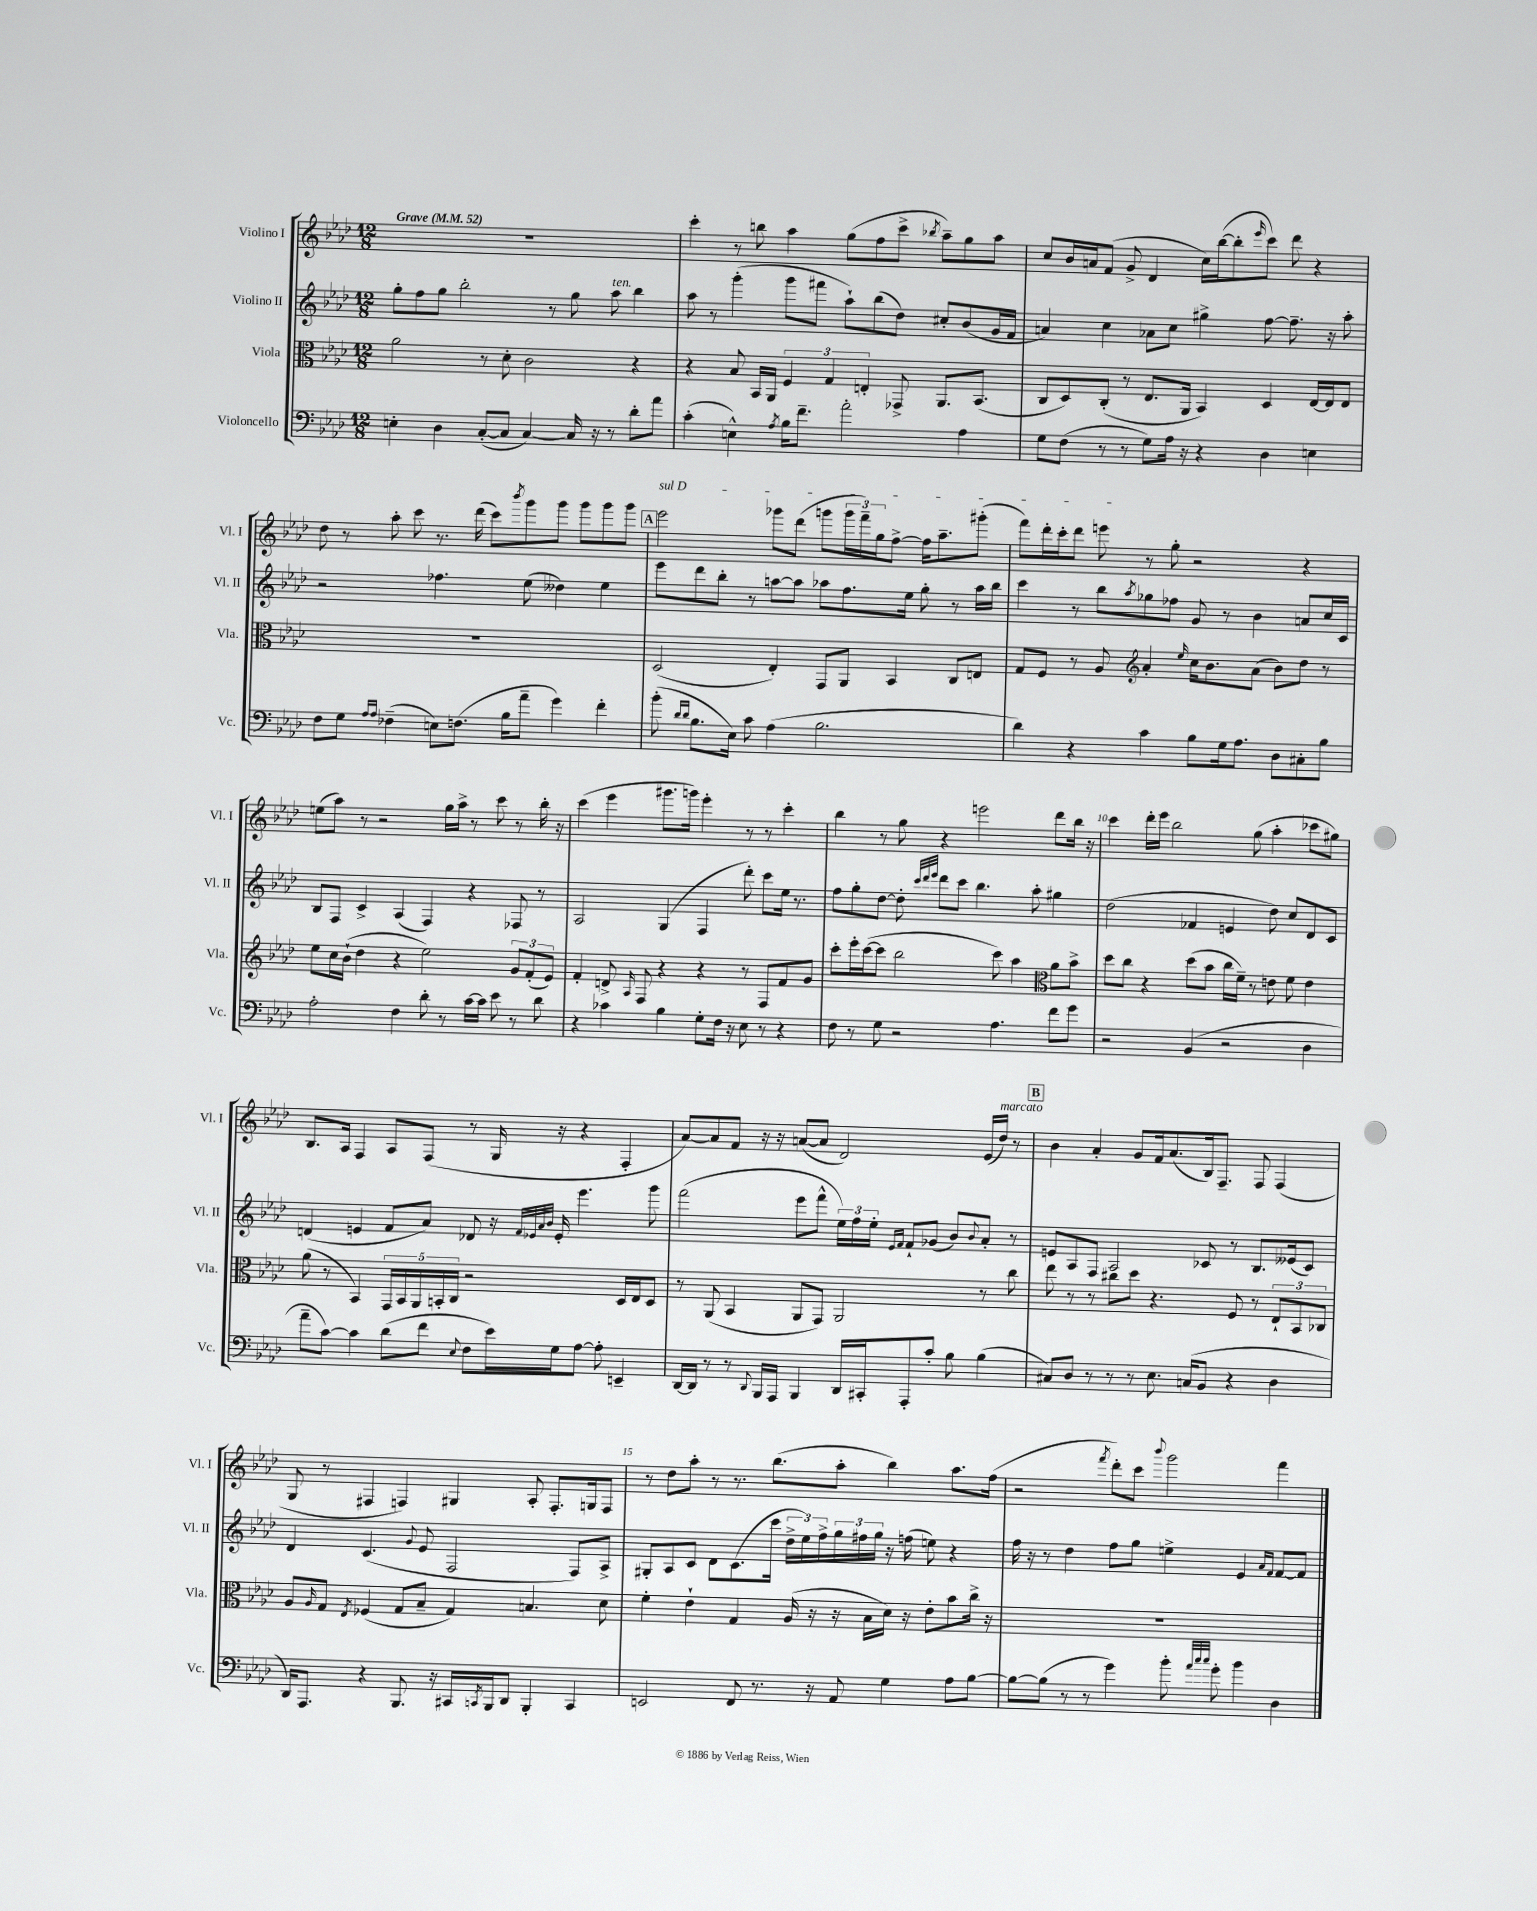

**kern	**kern	**kern	**kern
*staff4	*staff3	*staff2	*staff1
*clefF4	*clefC3	*clefG2	*clefG2
*k[b-e-a-d-]	*k[b-e-a-d-]	*k[b-e-a-d-]	*k[b-e-a-d-]
*M12/8	*M12/8	*M12/8	*M12/8
*MM52	*MM52	*MM52	*MM52
4E'\	2a-\	8gg'\L	1.r
.	.	8ff\	.
4D-\	.	8gg\J	.
.	.	2bb-'\	.
([8C'/L	8r	.	.
8C/]J	8d-'\	.	.
[4C/)	2c\	.	.
.	.	8r	.
16C/]	.	8gg\	.
16r	.	.	.
8r	.	8aa-\	.
8d-'\L	4r	4bb-\	.
8a-\J	.	.	.
=	=	=	=
(4c'\	4r	8aa-\	4ccc'\
.	.	8r	.
4E^^\)	8B-/	(4ggg'\	8r
.	16BB-/LL	.	8bb\
.	16AA-/JJ	.	.
8qA-/	.	.	.
16B-\LK	6F/	8ggg\L	4aa-\
8.f~\J	.	.	.
.	.	8fff#\J	.
.	6G/	.	.
2a-'\	.	8aa-`\L)	(8gg\L
.	6E'/	.	.
.	.	(8bb-\	8ff\
.	8GG-^/	8dd-\J)	8ccc^\J
.	.	.	8qbb-/
.	8.AA-/L	8cc#'/L	8aa-~\L)
4A-\	.	(8b-/	8gg\
.	(8.BB-/J	.	.
.	.	16g/L	8aa-\J
.	.	16f/JJ	.
=	=	=	=
8G\L	8C/L	4a/)	8cc/L
(8F\J	8D-/)	.	16b-/L
.	.	.	16a/J
8r	(8C'/J	4cc\	(8f/J
8r	8r	.	8g^/
8G\L)	8.E-/L	8a-\L	4d-/
16A-\Jk	.	8cc\J	.
16r	16AA-/Jk	.	.
4r	4BB-/)	4gg#^\	16cc\LL)
.	.	.	([16bb-\J
.	.	.	8bb-'\]
.	.	.	16qqeee-/
4D-\	4D-/	[8ff\	8ccc\J)
.	.	8.ff~\]	8ddd-\
4E\	[16E-/LL	.	4r
.	16E-/]J	16r	.
.	8E-/J	8aa-'\	.
=	=	=	=
8F\L	1.r	2r	8dd-\
8G\J	.	.	8r
16qqA-/LL	.	.	.
16qqA-/JJ	.	.	.
(4F-~\	.	.	8aa-'\
.	.	.	8ccc\
8E\L)	.	4.ff-\	8.r
(8.F\J	.	.	.
.	.	.	(16ddd-\
.	.	.	8ccc\L)
16B-\LK	.	.	.
.	.	.	8qbbb-/
8a-~\J	.	(8ee-\	8ggg\
4g\)	.	4dd--\)	8ggg\J
.	.	.	8ggg\L
4f'\	.	4ee-\	8ggg\
.	.	.	8ggg\J
=	=	=	=
(8b-'\	(2D-/	8eee-\L	2eee-\
16qqd-/LL	.	.	.
16qqd-/JJ	.	.	.
8.B-\L	.	8ddd-\	.
.	.	8bb-'\J	.
16E-\Jk)	.	.	.
8c\	.	8r	.
(4A-\	4E-'/)	[8aa\L	8ggg-\L
.	.	8aa\]J	(8ddd-\J
2.B-\	8GG/L	8aa-\L	8ggg\L
.	8AA-/J	8.ff\	24ggg\L
.	.	.	24fff~\)
.	.	.	24gg\J
.	4BB-/	.	[8ff^\J
.	.	16ee-\Jk	.
.	.	8gg'\	16ff\]LK
.	.	.	8.aa-~\
.	8C/L	8r	.
.	8E/J	16aa-\LL	(8ggg#'\J
.	.	16bb-\JJ	.
=	=	=	=
4d-\)	8G/L	4ccc\	8fff\L)
.	8F/J	.	16ddd-'\L
.	.	.	16ccc'\J
4r	8r	8r	8ddd-\J
.	8A-/	8bb-\L	8eee\
*	*clefG2	*	*
.	.	8qaa-/	.
4c\	4a-'/	8gg-\	8r
.	.	8ff-\J	8gg'\
.	16qqee-/	.	.
8B-\L	16cc\LK	8g/	2r
.	8.b-\	.	.
16G\k	.	8r	.
8.A-\J	.	.	.
.	(8a-\J	4b-\	.
8D-\L	8b-\L)	.	.
8C#'\	8dd-\J	8a/L	4r
8B-\J	8r	16cc/L	.
.	.	16c/JJ	.
=	=	=	=
2A-'\	8ee-\L	8B-/L	(8ee\L
.	16cc\L	8F/J	8aa-\J)
.	(16b-`\JJ	.	.
.	4dd-\	4c^/	8r
.	.	.	2r
4F\	4r	(4A-/	.
8d-'\	2ee-\)	4F/)	.
8r	.	.	16gg\LL
.	.	.	16aa-^\JJ
[16c\LL	.	4r	8r
16c\]JJ	.	.	.
8e-\	.	.	8ccc\
8r	12g/L	8F-/	8r
.	(12f'/	.	.
8d-\	.	8r	16bb-'\
.	12e-/J)	.	.
.	.	.	16r
=	=	=	=
4r	4f'/	2A-/	(4ccc\
4c-\	8d^/	.	4eee-\
.	16qqA-/	.	.
.	8F/	.	.
4B-\	4r	(4G/	8.ggg#\L
.	.	.	16ggg\Jk)
8G'\L	4r	4F/	4eee-'\
16F\Jk	.	.	.
16r	.	.	.
8E-\	8r	8ddd-'\)	8r
8r	8F/L	8ccc\L	8r
4r	8f/	16ee-\Jk	4ccc'\
.	.	8.r	.
.	8g/J	.	.
=	=	=	=
8F\	8ccc'\L	8ff\L	4bb-\
8r	16eee-'\L	8gg'\	.
.	([16ccc\J	.	.
8G\	8ccc\]J	[8dd-\J	8r
2r	2bb-\	8dd-'\]	8gg\
.	.	32qqccc/LLL	.
.	.	32qqddd-/	.
.	.	32qqeee-/JJJ	.
.	.	8ddd-\L	4r
.	.	8ccc\J	.
.	.	4.bb-\	2eee\
4.A-\	8ccc\)	.	.
.	4aa-\	.	.
.	.	8aa-'\	.
*	*clefC3	*	*
8f\L	8a-\L	4gg#\	8ddd-\L
8g\J	8b-^\J	.	16bb-\Jk
.	.	.	16r
=	=	=	=
2r	8dd-\L	(2dd-\	4ccc\
.	8cc\J	.	.
.	4r	.	16ddd-'\LL
.	.	.	16eee-\JJ
.	.	.	2bb-\
(4BB-/	(8dd-\L	4f-/	.
.	8b-\J	.	.
2r	16cc\LL	4e/	.
.	16f~\JJ)	.	.
.	8r	.	(8gg\
.	8e\	8dd-\)	4aa-'\
.	8f\	8cc/L	.
4D-\	4e\	8d-/	8ccc-\L
.	.	8c/J	8gg#\J)
=	=	=	=
8a-~\L	(8a-\	(4d/	8.B-/L
[8c\J)	8r	.	.
.	.	.	16A-/Jk
4c\]	4BB-/)	4e/	4F/
(8d-\L	20GG/LL	8f/L	8A-/L
.	20BB-/	.	.
.	20AA-/	.	.
8f\J	.	8a-/J)	(8F/J
.	20BB'/	.	.
.	20C/JJ	.	.
8qqE-/	.	.	.
8F\L	2r	8d-/	8r
16e-\L)	.	16r	16G/
.	.	32qqf/LLL	.
.	.	32qqe-/	.
.	.	32qqa-/	.
.	.	32qqb-/JJJ	.
16G\J	.	16e-'/	16r
[8A-\J	.	4.eee-\	4r
8A-'\]	.	.	.
4EE~/	16D-/LL	.	4F'/
.	16E-/J	.	.
.	8D-/J	8ggg\	.
=	=	=	=
[16DD-/LL	8r	(2fff\	[8a-/L)
16DD-/]JJ	.	.	.
8r	(8AA-/	.	8a-/]
8r	4BB-/	.	8f/J
8qqDD-/	.	.	.
16BBB-/LL	.	.	16r
16AAA-/JJ	.	.	16r
4BBB-/	8AA-/L	8eee-\L	([8a/L
.	8GG/J)	8fff^^\J	8a/]J
16DD-/LL	2AA-/	24ee-\LL)	2d-/)
.	.	24ff\	.
16CC#'/J	.	.	.
.	.	24ee-'\JJ	.
.	.	16qqe-/LL	.
.	.	16qqf/JJ	.
8AAA-'/	.	8f`/L	.
8c'/J	.	(8g-/J	.
8B-\	.	8b-/L)	.
.	.	8qqb-/	.
(4B-\	8r	8a-'/J	(16e-/LL
.	.	.	16dd-/JJ)
.	8cc\	8r	8r
=	=	=	=
8C#/L)	8ee-\	8e/L	4b-\
8D-/J	8r	8A-/	.
8r	8r	8F/J	4a-'/
8r	8cc#\L	2A-/	.
8r	8dd-\J	.	8g/L
8.E-\	4.r	.	16f/k
.	.	.	(8.a-/
(16C/LK	.	.	.
8BB-/J	.	8c-/	16B-/k)
.	.	.	8.F~/J
4r	8F/	8r	.
.	8r	8.B-/L	8F/
4D-\	12E-`/L	.	(4F/
.	.	(16e--/k	.
.	12BB-/	.	.
.	.	8c-/J)	.
.	12C-/J	.	.
=	=	=	=
16DD-/LK)	8A-/L	4d-/	8G/
8.AAA-/J	.	.	.
.	16qqA-/	.	.
.	8G/J	.	8r
.	8qE-/	.	.
4r	(4F-/	(4.c/	4F#/
8.BBB-/	8G/L	.	4F/)
.	.	8qqg/	.
.	8B-~/J	8e-/	.
16r	.	.	.
16CC#/LL	4G/)	2F/	4G#/
8qCC/	.	.	.
16BBB-/J	.	.	.
8DD-/J	.	.	.
4BBB-'/	4.B/	.	8A-'/
.	.	.	8.F'/L
4CC/	.	8F/L)	.
.	.	.	16G/k
.	8d-\	8A-^/J	8F/J
=	=	=	=
2EE/	4f'\	8G#'/L	8r
.	.	8A-/	8dd-\L
.	4e-`\	8c/J	8aa-'\J
.	.	8d-\L	8r
8FF/	4G/	(8.c\	8.r
8.r	.	.	.
.	.	16ccc\Jk	(8.bb-\L
.	(16A-/	24dd-^\LL	.
.	.	24ee-\)	.
16r	16r	.	.
.	.	24ff^\	.
8AA-/	16r	24gg\	8aa-'\J
.	.	24ff#\	.
.	16B-\LL	.	.
.	.	24gg\JJ	.
4G\	16d-\JJ)	16r	4bb-\)
.	16r	(16ff\	.
.	8e-'\L	8ee\)	.
8A-\L	8b-\	4r	8.aa-\L
[8B-\J	16cc^\Jk	.	.
.	16r	.	(16ff\Jk
=	=	=	=
8B-\_L	1.r	16ff\	2r
.	.	16r	.
(8B-\]J	.	8r	.
8r	.	4dd-\	.
8r	.	.	.
.	.	.	8qfff/
4g\)	.	8ff\L	8ddd-'\L)
.	.	8gg\J	8ccc\J
.	.	.	8qqbbb-/
8b-'\	.	4ee^\	2ggg\
32qqa-/LLL	.	.	.
32qqcc/	.	.	.
32qqcc/JJJ	.	.	.
8g'\	.	.	.
4b-\	.	4e-/	.
.	.	16qqa-/LL	.
.	.	16qqf/JJ	.
4D-\	.	[8f/L	4fff\
.	.	8f/]J	.
==	==	==	==
*-	*-	*-	*-
